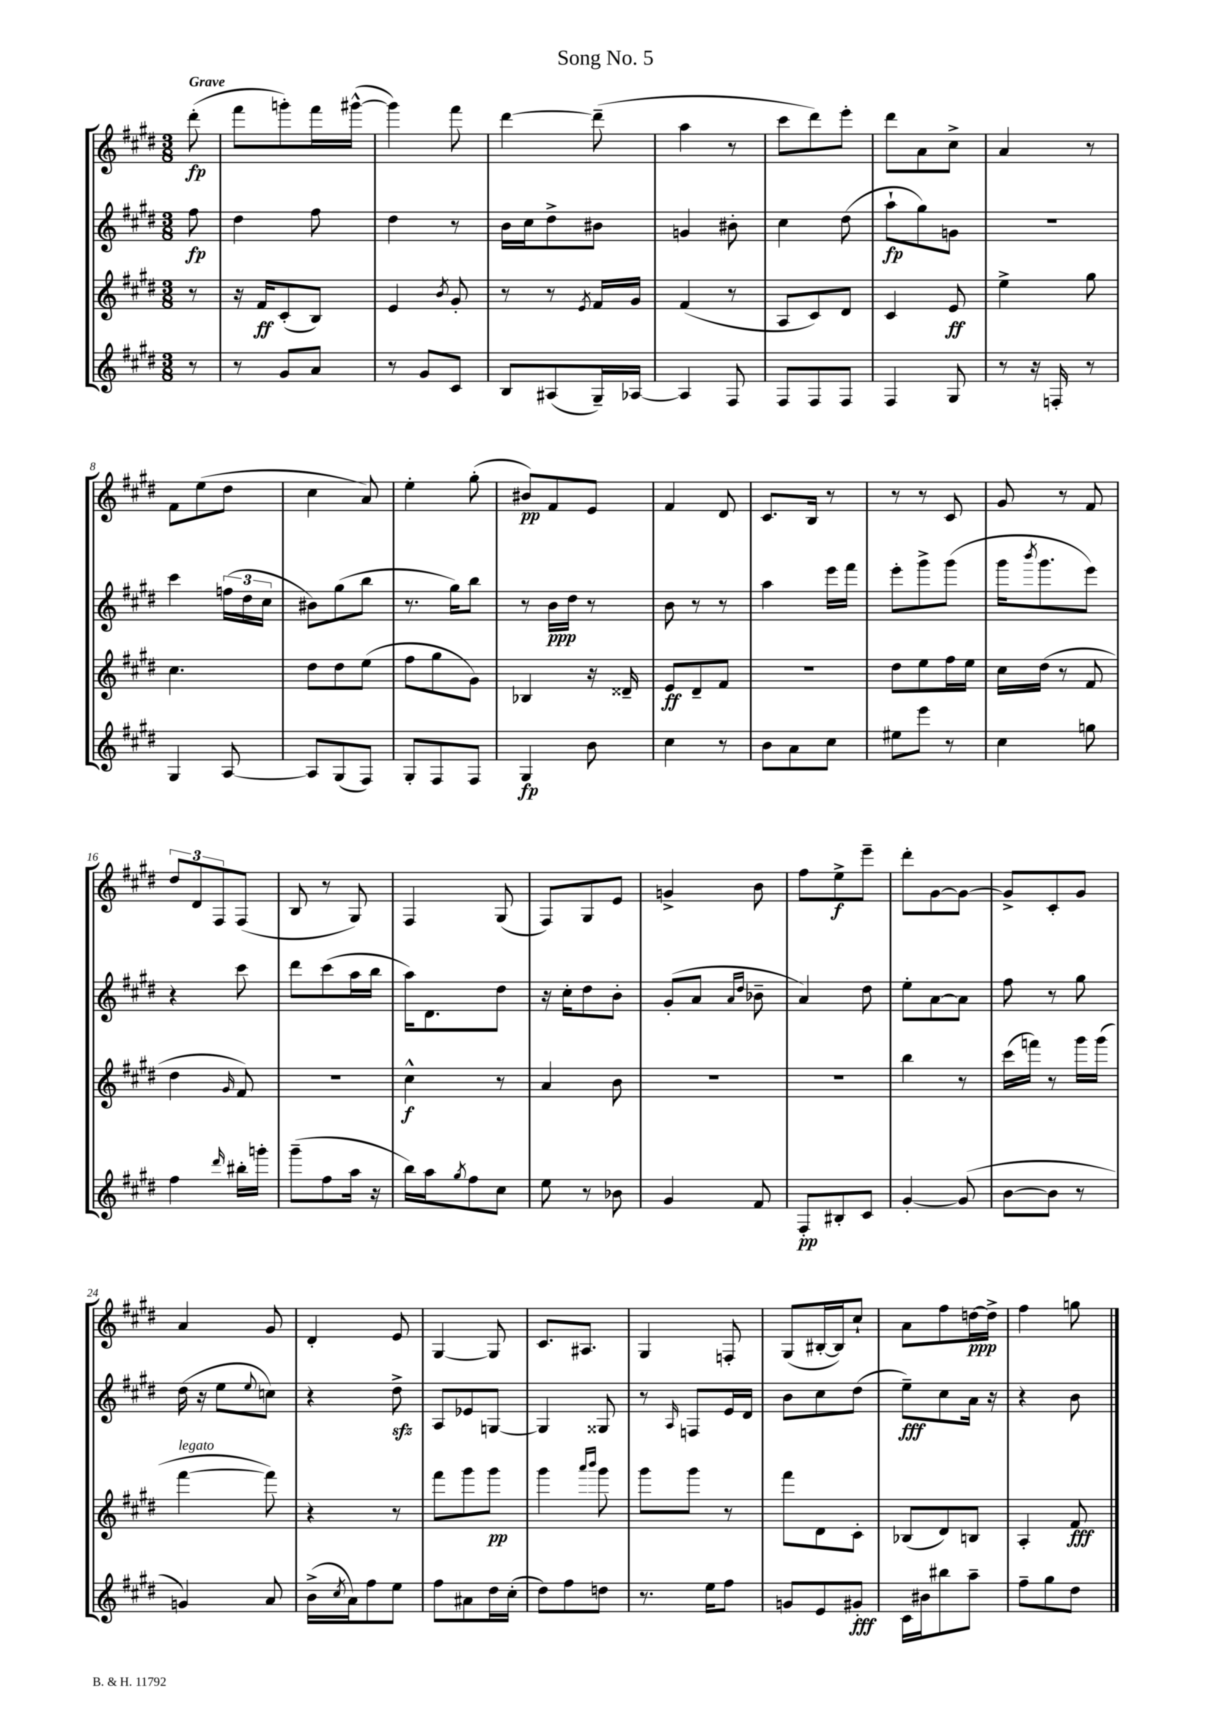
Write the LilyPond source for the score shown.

\header { title = "Song No. 5" }
<<
\new StaffGroup <<
\new Staff = "s0" {
    \clef treble \key e \major \numericTimeSignature \time 3/8 \partial 8 \tempo "Grave"
    dis'''8-.\fp( |
    fis'''8 g'''8-.) fis'''16 gis'''16~-^( |
    gis'''4) fis'''8 |
    dis'''4~ dis'''8--( |
    a''4 r8 |
    cis'''8 dis'''8) e'''8-. |
    dis'''8 a'8 cis''8-> |
    a'4 r8 |
    fis'8 e''8( dis''8 |
    cis''4 a'8) |
    e''4-. gis''8-.( |
    bis'8\pp) fis'8 e'8 |
    fis'4 dis'8 |
    cis'8. b16 r8 |
    r8 r8 cis'8 |
    gis'8 r8 fis'8 |
    \tuplet 3/2 { dis''8 dis'8 fis8 } fis8( |
    b8 r8 gis8) |
    fis4 gis8( |
    fis8) gis8 e'8 |
    g'4-> b'8 |
    fis''8 e''8->\f e'''8-- |
    dis'''8-. gis'8~ gis'8~ |
    gis'8-> cis'8-. gis'8 |
    a'4 gis'8 |
    dis'4-. e'8 |
    gis4~ gis8 |
    cis'8. ais8. |
    gis4 f8-. |
    gis8( bis16~-. bis16) cis''8-! |
    a'8 fis''8 d''16~\ppp d''16-> |
    fis''4 g''8 \bar "|." |
}
\new Staff = "s1" {
    \clef treble \key e \major \numericTimeSignature \time 3/8 \partial 8
    fis''8\fp |
    dis''4 fis''8 |
    dis''4 r8 |
    b'16 cis''16 dis''8-> bis'8 |
    g'4 bis'8-. |
    cis''4 dis''8( |
    a''8-!\fp gis''8) g'8 |
    R4. |
    cis'''4 \tuplet 3/2 { f''16( dis''16 cis''16 } |
    bis'8) gis''8( b''8 |
    r8. gis''16) b''8 |
    r8 b'16\ppp dis''16 r8 |
    b'8 r8 r8 |
    a''4 e'''16 fis'''16 |
    e'''8-. gis'''8-> gis'''8( |
    gis'''16 \acciaccatura { b'''8 } gis'''8. e'''8) |
    r4 cis'''8 |
    dis'''8 cis'''8( a''16 b''16 |
    a''16) dis'8. dis''8 |
    r16 cis''16-. dis''8 b'8-. |
    gis'8-.( a'8 \grace { a'16 dis''16 } bes'8-- |
    a'4) dis''8 |
    e''8-. a'8~ a'8 |
    fis''8 r8 gis''8 |
    dis''16( r16 e''8 \appoggiatura { e''8 } c''8) |
    r4 dis''8->\sfz |
    a8 ees'8 g8~ |
    g4 gisis8 |
    r8 \grace { a16 } f8 e'16 dis'16 |
    b'8 cis''8 dis''8( |
    e''8--\fff) cis''8 a'16 r16 |
    r4 b'8 \bar "|." |
}
\new Staff = "s2" {
    \clef treble \key e \major \numericTimeSignature \time 3/8 \partial 8
    r8 |
    r16 fis'16\ff cis'8-.( b8) |
    e'4 \acciaccatura { b'8 } gis'8-. |
    r8 r8 \acciaccatura { e'8 } fis'16 gis'16 |
    fis'4( r8 |
    a8 cis'8) dis'8 |
    cis'4 e'8\ff |
    e''4-> gis''8 |
    cis''4. |
    dis''8 dis''8 e''8( |
    fis''8 gis''8 gis'8) |
    bes4 r16 disis'16-- |
    e'8\ff dis'8-- fis'8 |
    R4. |
    dis''8 e''8 fis''16 e''16 |
    cis''16 dis''16( r8 fis'8 |
    dis''4 \grace { gis'16 } fis'8) |
    R4. |
    cis''4-^\f r8 |
    a'4 b'8 |
    R4. |
    R4. |
    b''4 r8 |
    cis'''16( f'''16) r8 gis'''16 gis'''16( |
    fis'''4~^\markup { \italic "legato" } fis'''8) |
    r4 r8 |
    fis'''8 gis'''8 gis'''8\pp |
    gis'''4 \grace { a'''16 b'''16 } gis'''8 |
    gis'''8 gis'''8 r8 |
    fis'''8 dis'8 cis'8-. |
    bes8( dis'8) b8 |
    a4-. fis'8\fff \bar "|." |
}
\new Staff = "s3" {
    \clef treble \key e \major \numericTimeSignature \time 3/8 \partial 8
    r8 |
    r8 gis'8 a'8 |
    r8 gis'8 cis'8 |
    b8 ais8( gis16--) aes16~ |
    aes4 fis8 |
    fis8 fis8 fis8 |
    fis4 gis8 |
    r8 r16 f16-. r8 |
    gis4 a8~ |
    a8 gis8( fis8) |
    gis8-. fis8 fis8 |
    gis4\fp b'8 |
    cis''4 r8 |
    b'8 a'8 cis''8 |
    eis''8 e'''8 r8 |
    cis''4 g''8 |
    fis''4 \grace { dis'''16 } bis''16-. g'''16-. |
    gis'''8--( fis''8 a''16 r16 |
    b''16) a''16 \acciaccatura { gis''8 } fis''8 cis''8 |
    e''8 r8 bes'8 |
    gis'4 fis'8 |
    fis8-.\pp bis8-. cis'8 |
    gis'4~-. gis'8( |
    b'8~ b'8 r8 |
    g'4) a'8 |
    b'16->( \acciaccatura { cis''8 } a'16) fis''8 e''8 |
    fis''8 ais'8 dis''16 cis''16-.( |
    dis''8) fis''8 d''8 |
    r8. e''16 fis''8 |
    g'8 e'8 gis'8-.\fff |
    cis'16 bis'16 bis''8 a''8-- |
    fis''8-- gis''8 dis''8 \bar "|." |
}
>>
>>
